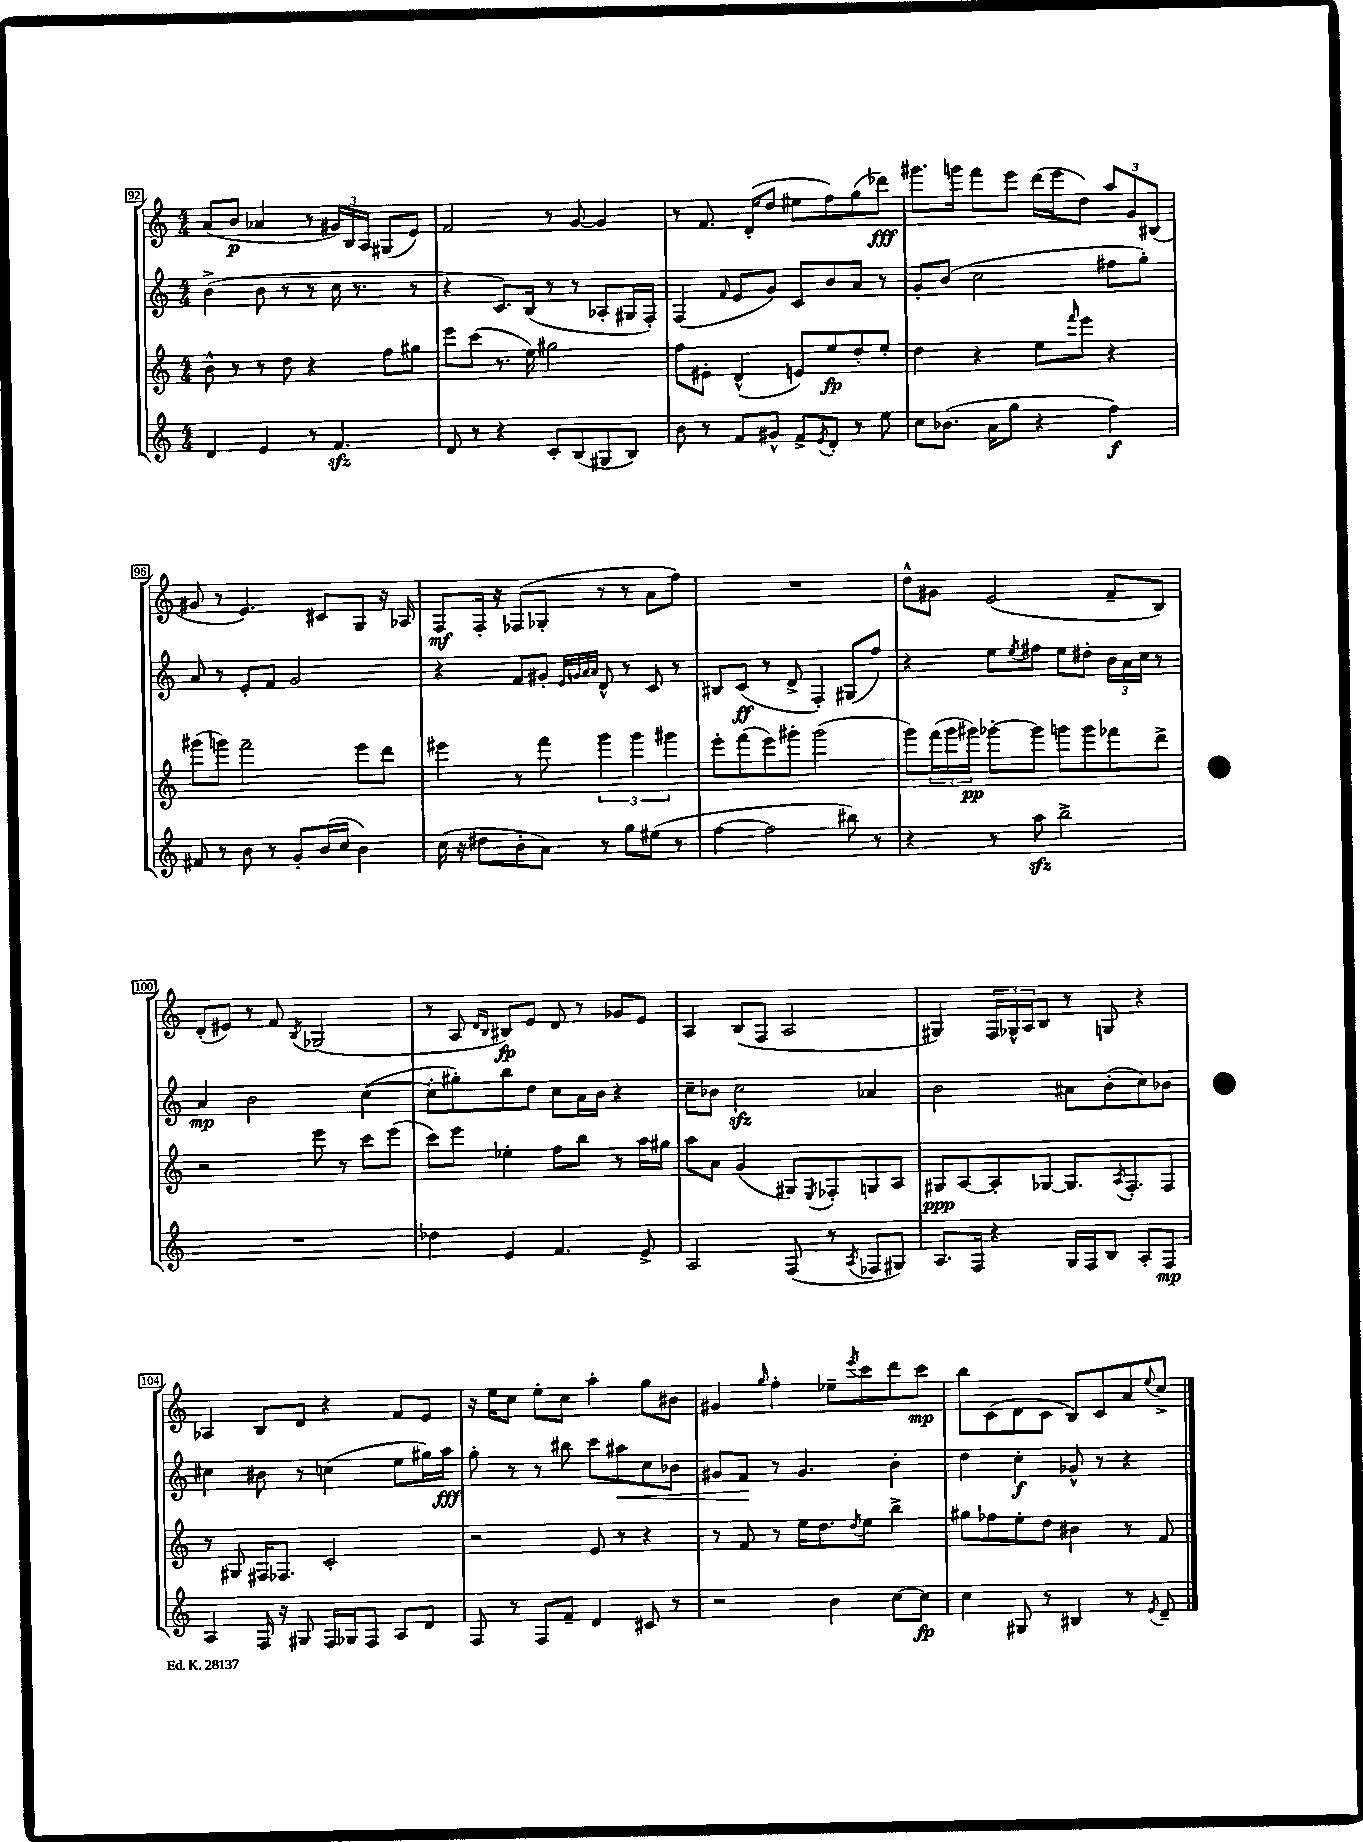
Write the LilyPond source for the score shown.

<<
\new StaffGroup <<
\new Staff = "s0" {
    \clef treble \key c \major \numericTimeSignature \time 4/4
    a'8( b'8\p aes'4 r8 \tuplet 3/2 { gis'16) b16 a16 } gis8( e'8) |
    f'2 r8 g'8~ g'4 |
    r8 f'8. d'16-.( d''8 eis''8 f''8) g''8( des'''8\fff) |
    gis'''8. g'''16 f'''8 e'''8 d'''16( e'''16 d''8) \tuplet 3/2 { a''8 g'8 bis8( } |
    gis'8 r8 e'4.) cis'8 g8 r16 aes16 |
    f8\mf f16-. r16 fes8( ges8-. r8 r8 a'8 f''8) |
    R1 |
    d''8-^ gis'8 e'2( f'8-- b8) |
    d'8-.( eis'8) r8 f'8 \acciaccatura { b8 } ges2( |
    r8 a8 \grace { d'16 b16 } bis8\fp) e'8 d'8 r8 ges'8 e'8 |
    a4 b8( f8 a2 |
    gis4) \tuplet 3/2 { f16 ges16-^ a16 } b8 r8 g8 r4 |
    aes4 b8 d'8 r4 f'8 e'8 |
    r16 e''16 c''8 e''8-. c''8 a''4-. g''8 bis'8 |
    gis'4 \grace { g''16 } f''4-. ees''8-- \acciaccatura { e'''8 } c'''8 d'''8 c'''8\mp |
    b''8 c'8( d'8 c'8 b8) c'8 a'8 \appoggiatura { e''8 } c''8-> \bar "|." |
}
\new Staff = "s1" {
    \clef treble \key c \major \numericTimeSignature \time 4/4
    b'4->( b'8 r8 r8 c''16 r8. r8 |
    r4 c'8.) b16( r8 r8 aes8-. gis16 f16-.) |
    f4( \grace { f'16 } e'8 g'8) c'8 b'8 a'8 r8 |
    g'8-. b'8( c''2 fis''8 g''8-.) |
    a'8 r8 e'8-. f'8 g'2 |
    r4 f'8 gis'8-. \grace { e'32 g'32 a'32 a'32 } d'8-^ r8 c'8 r8 |
    bis8 c'8\ff( r8 d'8-> f4-.) gis8( f''8) |
    r4 e''8 \acciaccatura { e''8 } fis''8 e''8 dis''8-. \tuplet 3/2 { b'16 a'16 c''16 } r8 |
    a'4\mp b'2 c''4~( |
    c''8-. gis''8-.) b''8 d''8 c''8 a'16 b'16 r4 |
    c''8-- bes'8 c''2\sfz aes'4 |
    b'2 ais'8 b'8-.( c''8) bes'8 |
    cis''4 bis'8 r8 c''4( e''8 gis''16) a''16\fff |
    g''8-. r8 r8 bis''8 c'''8 ais''8\< c''8 bes'8 |
    gis'8 f'8\! r8 gis'4. b'4-. |
    d''4 c''4-.\f ges'8-^ r8 r4 \bar "|." |
}
\new Staff = "s2" {
    \clef treble \key c \major \numericTimeSignature \time 4/4
    b'8-^ r8 r8 d''8 r4 f''8 gis''8 |
    e'''8 c'''8( r8. e''16) gis''2 |
    f''8 eis'8-. d'4-^( e'8) e''8\fp d''8-. e''8-. |
    d''4 r4 e''8 \grace { f'''16 } e'''8 r4 |
    gis'''8( g'''8) f'''2-- e'''8 d'''8 |
    eis'''4 r8 f'''8 \tuplet 3/2 { g'''4 g'''4 gis'''4 } |
    e'''8-. f'''8( e'''8) gis'''8-. gis'''2( |
    g'''8) \tuplet 3/2 { f'''16( g'''16 gis'''16\pp) } ges'''8~-. ges'''8 g'''8 g'''8 fes'''8 d'''8-> |
    r2 e'''8 r8 c'''8 e'''8( |
    c'''8) e'''8 ees''4-. f''8 b''8 r8 a''16 gis''16 |
    a''8 a'8 g'4( gis8) \acciaccatura { e8 } fes8-. g8 a8 |
    gis8\ppp a8~ a8-. ges8~ ges8. \acciaccatura { a8 } f8.-. f8 |
    r8 gis8 fis16 fes8. c'2-. |
    r2 e'8 r8 r4 |
    r8 f'8 r8 e''16 d''8. \acciaccatura { d''8 } e''8 b''4-> |
    gis''8 fes''8 e''8-. d''8 bis'4 r8 f'8 \bar "|." |
}
\new Staff = "s3" {
    \clef treble \key c \major \numericTimeSignature \time 4/4
    d'4 e'4 r8 f'4.\sfz |
    d'8 r8 r4 c'8-. b8( gis8 b8) |
    b'8 r8 f'8 gis'8-^ f'8-> \acciaccatura { e'8 } d'8-. r8 e''8 |
    c''8 bes'8.( a'16 g''8 r4 f''4\f) |
    fis'8 r8 b'8 r8 g'8-. b'16( c''16 b'4) |
    c''16( r16 dis''8 b'8-. a'8) r8 g''8 eis''8( r8 |
    f''4~ f''2 bis''8) r8 |
    r4 r8 a''8\sfz b''2-> |
    R1 |
    des''4 e'4 f'4. e'8-> |
    a2 f8( r8 \acciaccatura { a8 } fes8 gis8) |
    a8. f16 r4 g16 f16 b8 a8-. f8\mp |
    a4 f16 r16 gis8 f16 ges16 f8 a8 d'8 |
    f8 r8 f8 f'8-- d'4 cis'8 r8 |
    r2 b'4 c''8~ c''8\fp |
    c''4 gis8 r8 bis4 r8 \acciaccatura { e'8 } d'8-- \bar "|." |
}
>>
>>
\layout { \context { \Score currentBarNumber = #92 \override BarNumber.stencil = #(make-stencil-boxer 0.1 0.3 ly:text-interface::print) } }
